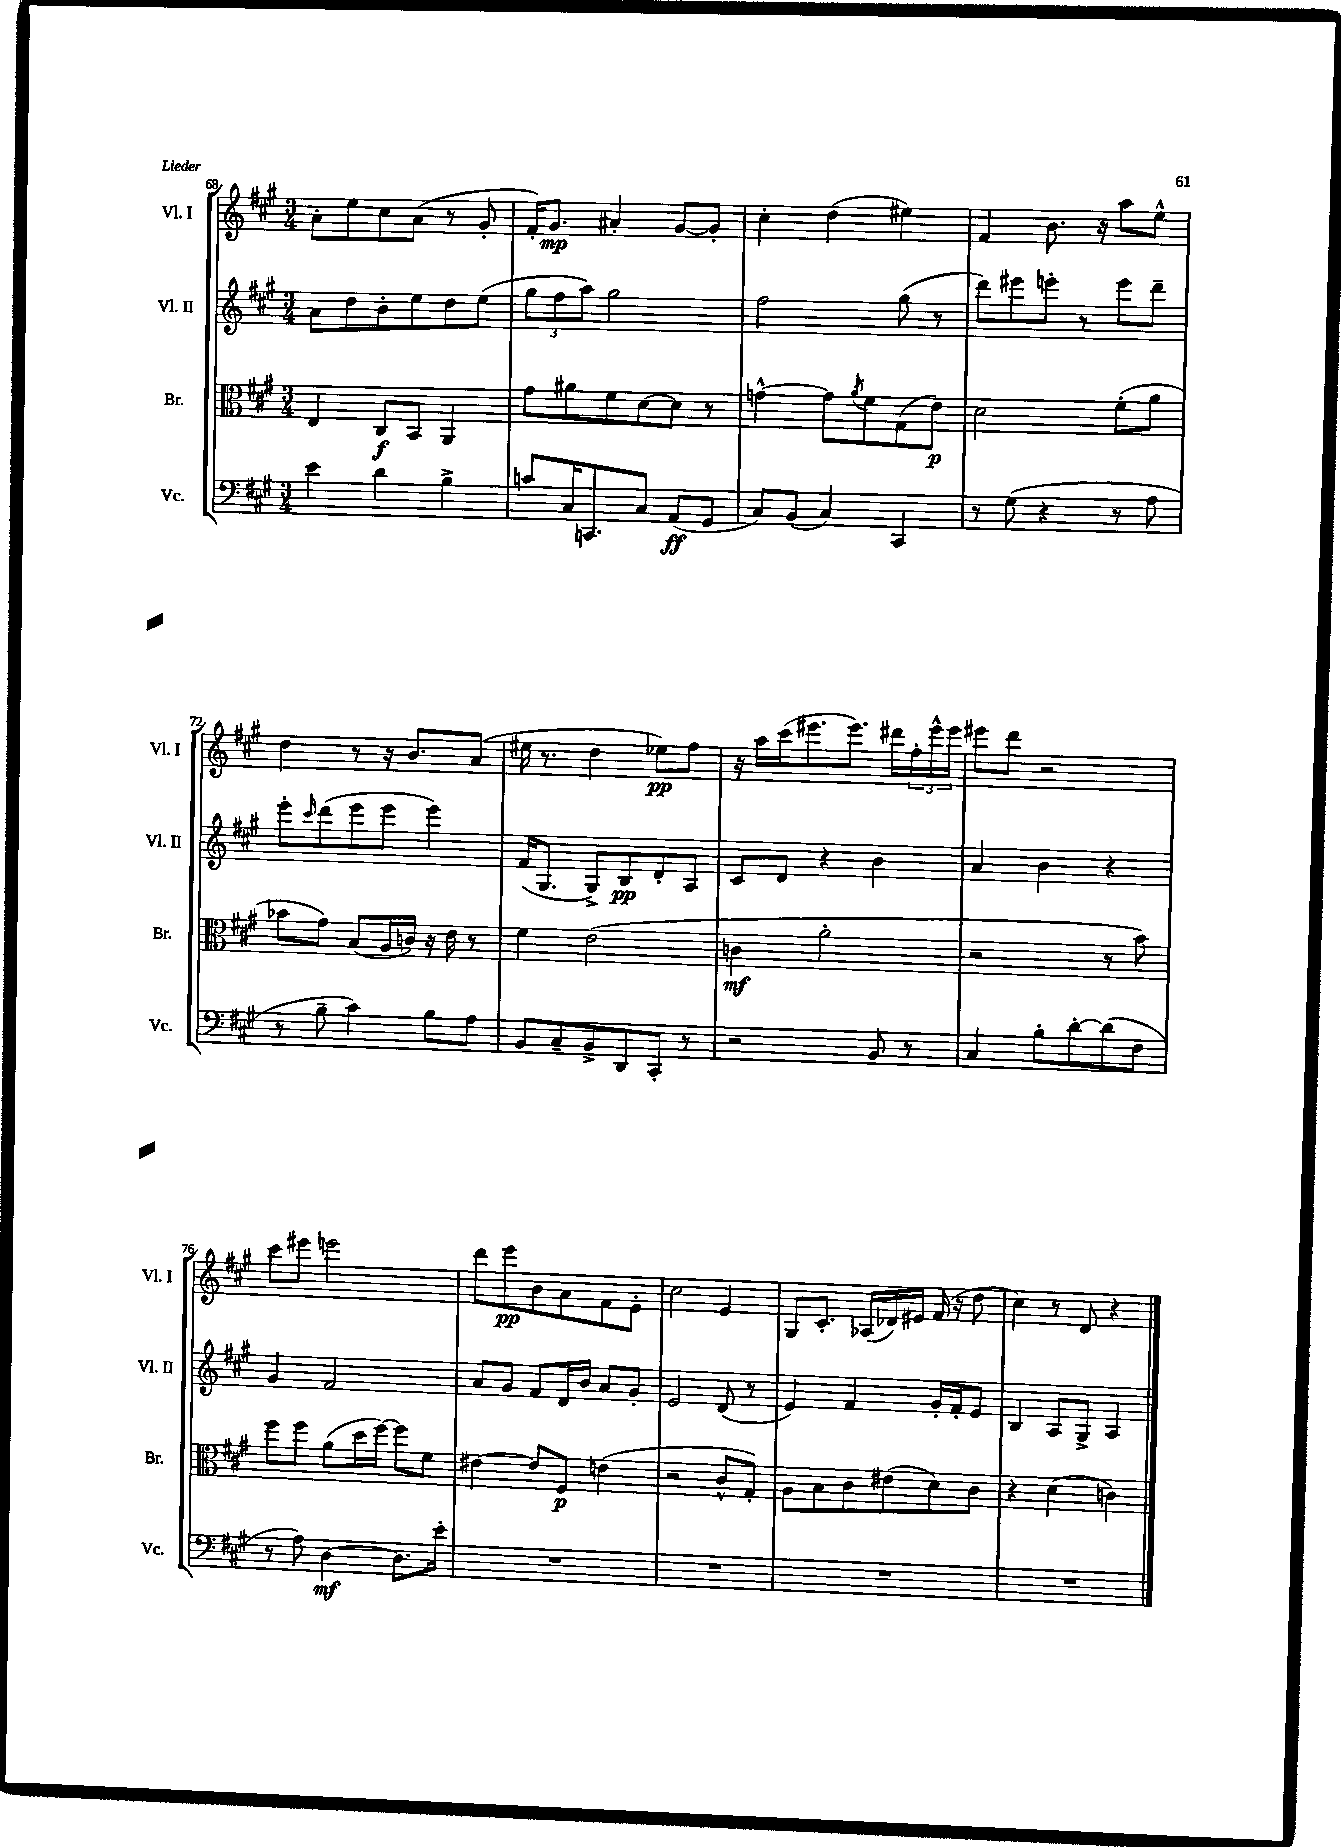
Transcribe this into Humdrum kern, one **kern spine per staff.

**kern	**kern	**kern	**kern
*staff4	*staff3	*staff2	*staff1
*clefF4	*clefC3	*clefG2	*clefG2
*k[f#c#g#]	*k[f#c#g#]	*k[f#c#g#]	*k[f#c#g#]
*M3/4	*M3/4	*M3/4	*M3/4
4e	4E	8a	8a'
.	.	8dd	8ee
4d	8C#	8b'	8cc#
.	8BB	8ee	(8a
4B^	4AA	8dd	8r
.	.	(8ee	8g#'
=	=	=	=
8c	8g#	12gg#	16f#')
.	.	.	8.g#
.	.	12ff#	.
16C#	8a#	.	.
.	.	12aa)	.
8.CC	.	.	.
.	8f#	2gg#	4a#'
8C#	[8d	.	.
(8AA	8d]	.	[8g#
8GG#	8r	.	8g#']
=	=	=	=
8C#)	[4g^^	2ff#	4cc#'
(8BB	.	.	.
4C#)	8g]	.	(4dd
.	8qa	.	.
.	8f#	.	.
4CC#	(8G#	(8gg#	4ee#)
.	8e)	8r	.
=	=	=	=
8r	2d	8ddd)	4f#
(8G#	.	8eee#	.
4r	.	8eee'	8.b
.	.	8r	.
.	.	.	16r
8r	(8f#'	8eee	8aa
8A	8a	8ddd~	8ee^^
=	=	=	=
8r	8b-	8eee'	4dd
.	.	16qqccc#	.
8B~	8g#)	(8ddd	.
4c#)	(8B	8eee	8r
.	16A	8eee	16r
.	16c)	.	8.b
8B	16r	4eee)	.
.	16e	.	.
8A	8r	.	(8a
=	=	=	=
8BB	4f#	(16f#	16ee#
.	.	8.G#	8.r
8C#~	.	.	.
8BB^	(2e	8G#^)	4dd
8DD	.	8B	.
8CC#'	.	8d'	8ee-)
8r	.	8A	8ff#
=	=	=	=
2r	4c	8c#	16r
.	.	.	16aa
.	.	8d	(16ccc#
.	.	.	8.eee#
.	2a'	4r	.
.	.	.	8.eee#)
8BB	.	4b	.
.	.	.	16ddd#
8r	.	.	24ff#'
.	.	.	24eee#^^
.	.	.	24eee#
=	=	=	=
4C#	2r	4a	8eee#
.	.	.	8ddd
8B'	.	4b	2r
[8d'	.	.	.
(8d]	8r	4r	.
8F#	8b)	.	.
=	=	=	=
8r	8ff#	4g#	8ccc#
8A)	8ff#	.	8eee#
[4D	(8a	2f#	2eee
.	16dd	.	.
.	[16ff#)	.	.
8.D]	8ff#]	.	.
.	8f#	.	.
16e'	.	.	.
=	=	=	=
2.r	[4e#	8a	8ddd
.	.	8g#	8eee
.	8e#]	8f#	8b
.	8F#	16d	8a
.	.	16b	.
.	(4e	8a	8f#
.	.	8g#'	8e'
=	=	=	=
2.r	2r	2e	2cc#
.	8c#^^	(8d	4e
.	8G#')	8r	.
=	=	=	=
2.r	8A	4e)	8G#
.	8B	.	8.c#'
.	8c#	4f#	.
.	.	.	(16A-
.	(8e#	.	16d-)
.	.	.	16e#
.	8d)	16g#'	(16f#
.	.	16f#'	16r
.	8c#	8e	8dd
=	=	=	=
2.r	4r	4B	4cc#)
.	(4d	8A	8r
.	.	8G#^	8d
.	4c)	4A	4r
==	==	==	==
*-	*-	*-	*-
